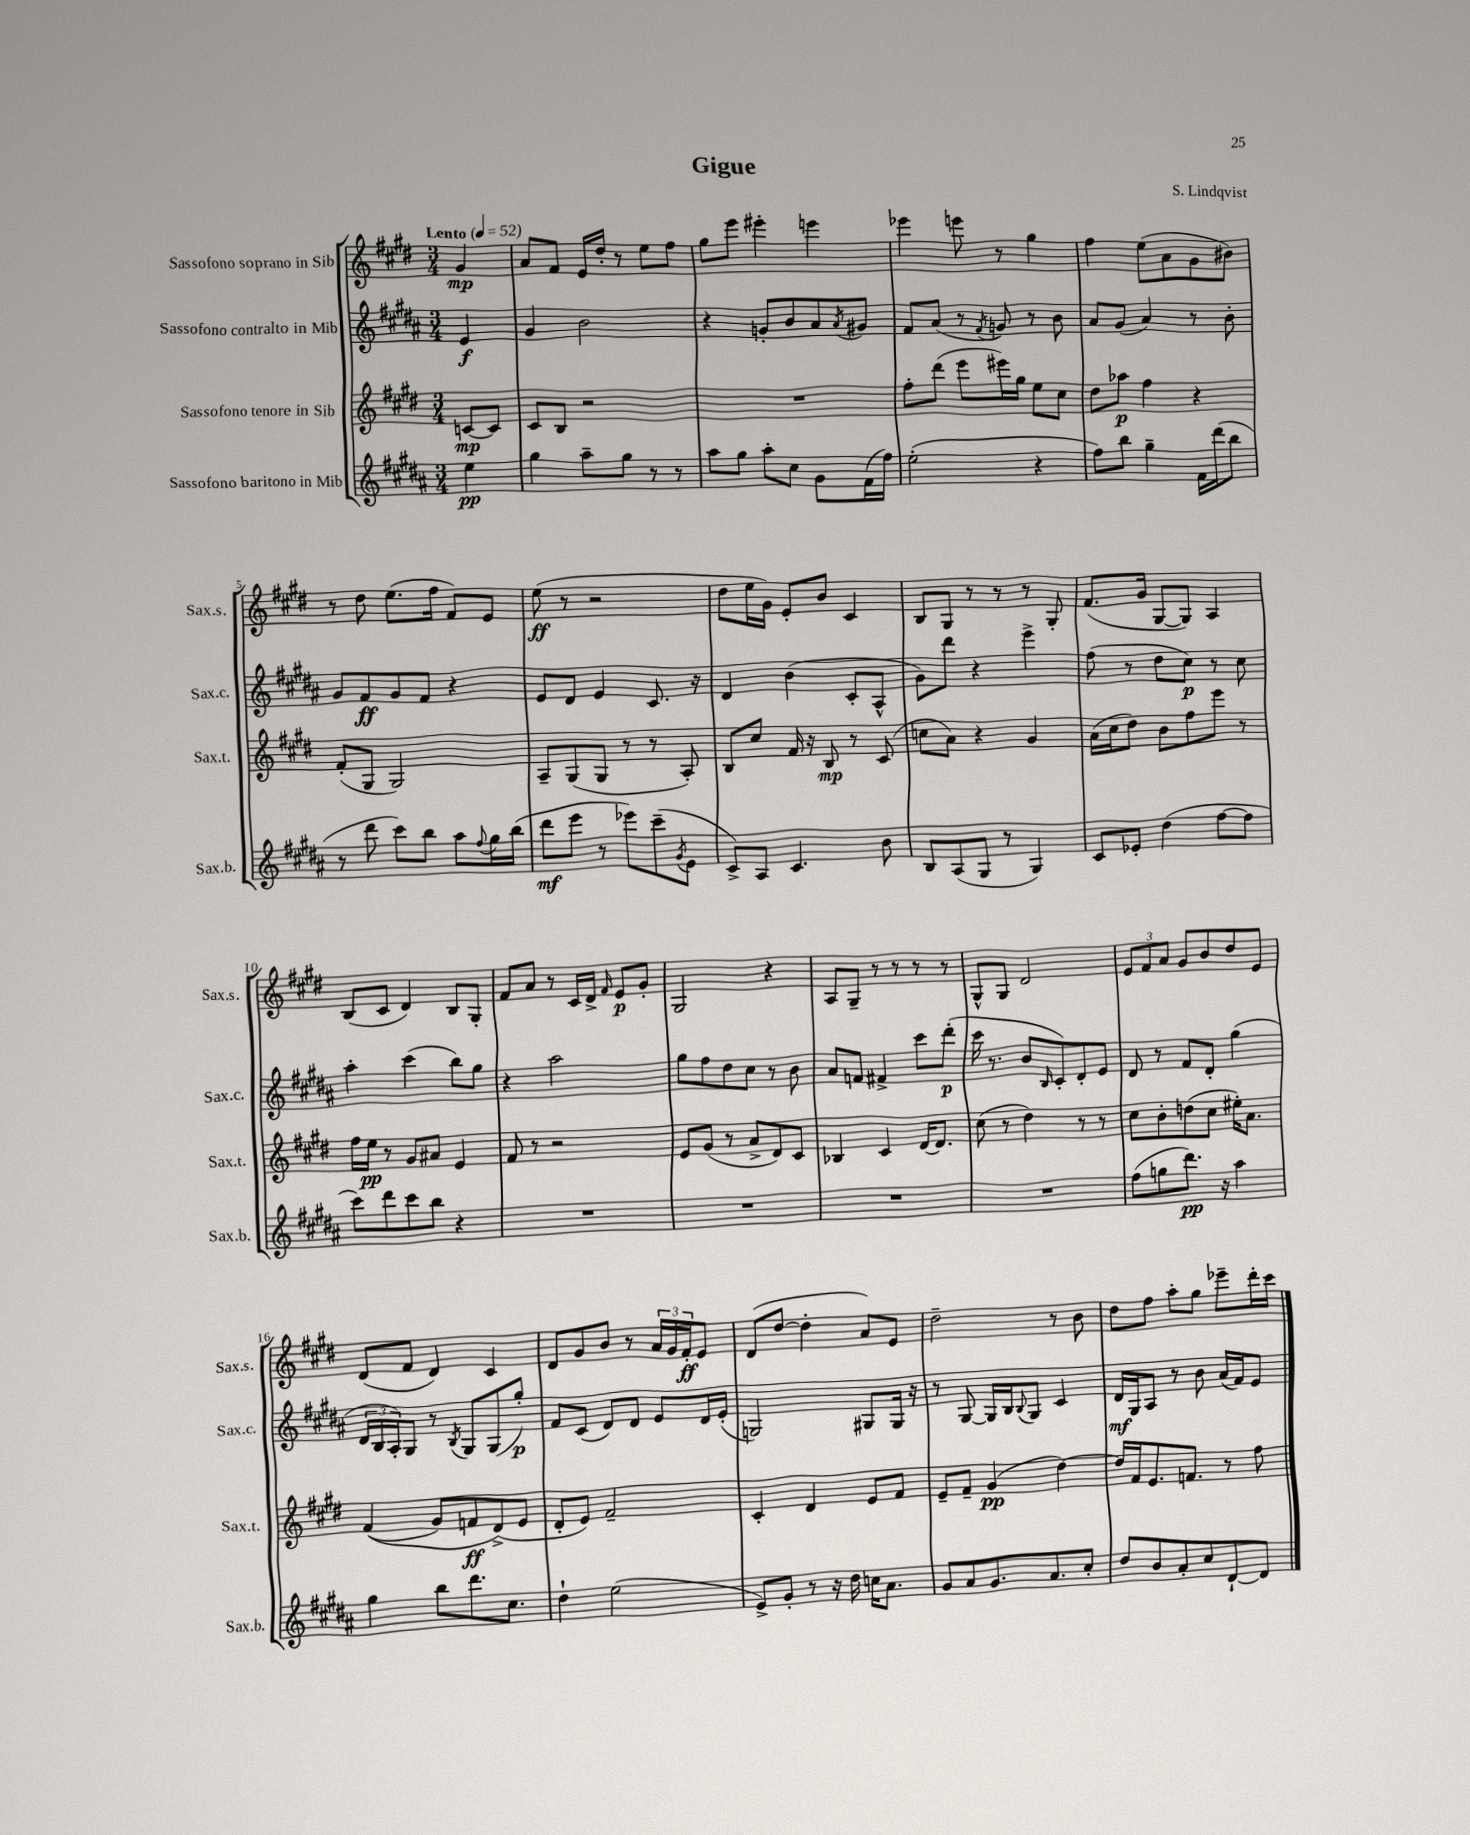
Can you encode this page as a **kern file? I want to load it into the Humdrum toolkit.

**kern	**dynam	**kern	**dynam	**kern	**dynam	**kern	**dynam
*part4	*part4	*part3	*part3	*part2	*part2	*part1	*part1
*staff4	*staff4	*staff3	*staff3	*staff2	*staff2	*staff1	*staff1
*I"Sassofono baritono in Mib	*	*I"Sassofono tenore in Sib	*	*I"Sassofono contralto in Mib	*	*I"Sassofono soprano in Sib	*
*I'Sax.b.	*	*I'Sax.t.	*	*I'Sax.c.	*	*I'Sax.s.	*
*clefG2	*	*clefG2	*	*clefG2	*	*clefG2	*
*k[f#c#g#d#a#]	*	*k[f#c#g#d#]	*	*k[f#c#g#d#a#]	*	*k[f#c#g#d#]	*
*M3/4	*	*M3/4	*	*M3/4	*	*M3/4	*
*MM52	*	*MM52	*	*MM52	*	*MM52	*
=	=	=	=	=	=	=	=
!	!	!	!	!	!	!LO:TX:a:B:t=Lento	!
4ee\	pp	[8cn/L	mp	4e/	f	4g#/	mp
.	.	8c/J]	.	.	.	.	.
=1	=1	=1	=1	=1	=1	=1	=1
4gg#\	.	8c#/L	.	4g#/	.	8a/L	.
.	.	8B/J	.	.	.	8f#/J	.
8aa#~\L	.	2r	.	2b\	.	16e/LL	.
.	.	.	.	.	.	16dd#'/JJ	.
8gg#\J	.	.	.	.	.	8r	.
8r	.	.	.	.	.	8ee\L	.
8r	.	.	.	.	.	8ff#\J	.
=2	=2	=2	=2	=2	=2	=2	=2
8aa#\L	.	2.r	.	4r	.	8gg#\L	.
8gg#\J	.	.	.	.	.	8eee\J	.
8aa#'\L	.	.	.	8gn'/L	.	4eee#X'\	.
8cc#\J	.	.	.	8b/	.	.	.
8g#\L	.	.	.	8a#/	.	4eeen\	.
.	.	.	.	8qa#/	.	.	.
(16f#\L	.	.	.	8g#X/J	.	.	.
16ff#\JJ)	.	.	.	.	.	.	.
=3	=3	=3	=3	=3	=3	=3	=3
(2ee'\	.	8ff#'\L	.	8f#/L	.	4eee-X\	.
.	.	(8ddd#\J	.	(8a#/J	.	.	.
.	.	8eee\L	.	8r	.	8eeen\	.
.	.	.	.	8qf#/	.	.	.
.	.	16eee#X\L)	.	8gn/)	.	8r	.
.	.	16gg#\JJ	.	.	.	.	.
4r	.	8ee\L	.	8r	.	4gg#\	.
.	.	8cc#\J	.	8b\	.	.	.
=4	=4	=4	=4	=4	=4	=4	=4
8ff#\L)	.	8dd#\L	.	8a#/L	.	4ff#\	.
8bb\J	.	8aa-X\J	p	(8g#/J	.	.	.
4gg#~\	.	4ff#\	.	4a#/)	.	(8ee\L	.
.	.	.	.	.	.	8a\	.
16f#\LL	.	4r	.	8r	.	8g#\	.
(16ddd#\J	.	.	.	.	.	.	.
8bb\J	.	.	.	8b'\	.	8b#X\J)	.
!!LO:LB:g=z
=5	=5	=5	=5	=5	=5	=5	=5
8r	.	(8f#'/L	.	8g#/L	.	8r	.
8ddd#\	.	8G#/J	.	8f#/	ff	8dd#\	.
8ccc#\L)	.	2G#/)	.	8g#/	.	(8.ee\L	.
8bb\J	.	.	.	8f#/J	.	.	.
.	.	.	.	.	.	16ff#\Jk	.
8aa#\L	.	.	.	4r	.	8f#/L)	.
8qqff#/	.	.	.	.	.	.	.
16gg#\L	.	.	.	.	.	8e/J	.
(16bb\JJ	.	.	.	.	.	.	.
=6	=6	=6	=6	=6	=6	=6	=6
8ddd#\L	mf	8A~/L	.	8e/L	.	(8ee\	ff
8eee\J	.	(8G#/	.	8d#/J	.	8r	.
8r	.	8G#/J	.	4e/	.	2r	.
8eee-X\L)	.	8r	.	.	.	.	.
(8ccc#~\	.	8r	.	8.c#/	.	.	.
8qg#/	.	.	.	.	.	.	.
8e\J	.	8A'/)	.	.	.	.	.
.	.	.	.	16r	.	.	.
=7	=7	=7	=7	=7	=7	=7	=7
8c#^/L)	.	8B/L	.	4d#/	.	8dd#\L	.
8A#/J	.	8cc#/J	.	.	.	16ee\L	.
.	.	.	.	.	.	16g#\JJ)	.
4.c#/	.	16f#/	.	(4b\	.	8e'/L	.
.	.	16r	.	.	.	.	.
.	.	8B/	mp	.	.	8b/J	.
.	.	8r	.	8c#'/L	.	4c#/	.
8b\	.	(8c#/	.	8A#^^/J	.	.	.
=8	=8	=8	=8	=8	=8	=8	=8
8B/L	.	8ccn\L	.	8g#\L)	.	8B/L	.
(8A#/	.	8a\J)	.	8ddd#\J	.	8G#/J	.
8G#/J	.	4r	.	4r	.	8r	.
8r	.	.	.	.	.	8r	.
4G#/)	.	4g#/	.	4eee^\	.	8r	.
.	.	.	.	.	.	8G#'/	.
=9	=9	=9	=9	=9	=9	=9	=9
8c#/L	.	(16a\LL	.	(8ff#\	.	(8.f#/L	.
.	.	16cc#\J	.	.	.	.	.
8e-X'/J	.	8dd#\J)	.	8r	.	.	.
.	.	.	.	.	.	16g#/Jk	.
(4dd#\	.	8b\L	.	8dd#\L	.	[8G#/L	.
.	.	8ff#\	.	8cc#\J)	p	8G#/J])	.
[8ff#\L	.	8eee\J	.	8r	.	4A/	.
8ff#\J]	.	8r	.	8cc#\	.	.	.
!!LO:LB:g=z
=10	=10	=10	=10	=10	=10	=10	=10
8ccc#\L)	.	16ff#\LL	.	4aa#'\	.	(8B/L	.
.	.	16ee\JJ	pp	.	.	.	.
8ddd#\	.	8r	.	.	.	8c#/J	.
8ccc#\	.	8g#/L	.	(4ccc#\	.	4d#/)	.
8bb\J	.	8a#X/J	.	.	.	.	.
4r	.	4e/	.	8bb\L)	.	8B/L	.
.	.	.	.	8gg#\J	.	8G#'/J	.
=11	=11	=11	=11	=11	=11	=11	=11
2.r	.	8f#/	.	4r	.	8f#/L	.
.	.	8r	.	.	.	8a/J	.
.	.	2r	.	2aa#\	.	8r	.
.	.	.	.	.	.	16c#/LL	.
.	.	.	.	.	.	16d#^/JJ	.
.	.	.	.	.	.	16qqf#/	.
.	.	.	.	.	.	8e/L	p
.	.	.	.	.	.	8g#'/J	.
=12	=12	=12	=12	=12	=12	=12	=12
2.r	.	8e/L	.	8gg#\L	.	2G#/	.
.	.	(8g#/J	.	8ff#\	.	.	.
.	.	8r	.	8dd#\	.	.	.
.	.	8a^/L	.	8cc#\J	.	.	.
.	.	8d#/)	.	8r	.	4r	.
.	.	8c#/J	.	8b\	.	.	.
=13	=13	=13	=13	=13	=13	=13	=13
2.r	.	4B-X/	.	8a#/L	.	8A/L	.
.	.	.	.	8fn/J	.	8G#~/J	.
.	.	4c#/	.	4f#X^/	.	8r	.
.	.	.	.	.	.	8r	.
.	.	[16d#/KL	.	8ccc#\L	.	8r	.
.	.	8.d#/J]	.	.	.	.	.
.	.	.	.	(8ddd#'\J	p	8r	.
=14	=14	=14	=14	=14	=14	=14	=14
2.r	.	(8cc#\	.	16ccc#\	.	8G#^^/L	.
.	.	.	.	8.r	.	.	.
.	.	8r	.	.	.	8G#/J	.
.	.	4dd#\)	.	8b/L	.	2d#/	.
.	.	.	.	16qqB/	.	.	.
.	.	.	.	8c#'/)	.	.	.
.	.	8r	.	8d#'/	.	.	.
.	.	8r	.	8e/J	.	.	.
=15	=15	=15	=15	=15	=15	=15	=15
(8ff#\L	.	8cc#\L	.	8d#/	.	12e/L	.
.	.	.	.	.	.	12f#/	.
8ggn\	.	8b'\	.	8r	.	.	.
.	.	.	.	.	.	12a/J	.
8.ddd#\J)	pp	(8ddn\	.	8f#/L	.	8g#/L	.
.	.	8cc#\J	.	8d#'/J	.	8b/	.
16r	.	.	.	.	.	.	.
4aa#\	.	16ee#X'\KL)	.	(4gg#\	.	8dd#/	.
.	.	8.a\J	.	.	.	.	.
.	.	.	.	.	.	8e/J	.
!!LO:LB:g=z
=16	=16	=16	=16	=16	=16	=16	=16
4gg#\	.	((4f#/	.	24d#/LL	.	(8d#/L	.
.	.	.	.	24B/	.	.	.
.	.	.	.	24A#'/J)	.	.	.
.	.	.	.	8G#/J	.	8f#/J	.
8bb\L	.	8g#/L)	.	8r	.	4d#/)	.
.	.	.	.	8qB/	.	.	.
8.ddd#\	.	8fn/	ff	8G#/L	.	.	.
.	.	(8d#^/)	.	(8G#/	.	4c#/	.
8.cc#\J	.	.	.	.	.	.	.
.	.	8e/J	.	8gg#'/J)	p	.	.
=17	=17	=17	=17	=17	=17	=17	=17
4dd#`\	.	8d#'/L	.	8f#/L	.	8d#/L	.
.	.	8e/J)	.	(8c#/J	.	8g#/	.
(2ee\	.	2f#~/	.	8d#/L)	.	8b/J	.
.	.	.	.	8d#/J	.	8r	.
.	.	.	.	8e/L	.	24a/LL	.
.	.	.	.	.	.	24g#/	.
.	.	.	.	.	.	24f#'/J	ff
.	.	.	.	16d#/L	.	8e/J	.
.	.	.	.	(16e'/JJ	.	.	.
=18	=18	=18	=18	=18	=18	=18	=18
8e^/L)	.	4c#'/	.	2Gn/)	.	(8d#/L	.
8g#'/J	.	.	.	.	.	[8dd#/J	.
8r	.	4d#/	.	.	.	4dd#'\]	.
16r	.	.	.	.	.	.	.
16dd#\	.	.	.	.	.	.	.
16ccn\KL	.	8e/L	.	8G#X/L	.	8a/L)	.
8.a#\J	.	.	.	.	.	.	.
.	.	8f#/J	.	16G#/Jk	.	8e/J	.
.	.	.	.	16r	.	.	.
=19	=19	=19	=19	=19	=19	=19	=19
8g#/L	.	8e~/L	.	8r	.	2dd#~\	.
8a#/	.	8f#~/J	.	[8G#/	.	.	.
8.g#/	.	(4g#/	pp	16G#/LL]	.	.	.
.	.	.	.	16B/J	.	.	.
.	.	.	.	8qqB/	.	.	.
.	.	.	.	8G#/J	.	.	.
8.a#/	.	.	.	.	.	.	.
.	.	[4dd#\)	.	4c#/	.	8r	.
8cc#'/J	.	.	.	.	.	8b\	.
=20	=20	=20	=20	=20	=20	=20	=20
8dd#/L	.	16dd#/LL]	.	16d#/LL	mf	8dd#\L	.
.	.	16f#/J	.	16G#/J	.	.	.
8b/	.	8.e/	.	8A#/J	.	8ff#\J	.
8a#'/	.	.	.	8r	.	8aa'\L	.
.	.	8.fn/J	.	.	.	.	.
8cc#/	.	.	.	8b\	.	8gg#\J	.
[8d#`/	.	8r	.	(16a#/LL	.	8eee-X~\L	.
.	.	.	.	16f#/J)	.	.	.
8d#/J]	.	8ff#\	.	8e/J	.	16ddd#'\L	.
.	.	.	.	.	.	16ccc#\JJ	.
==	==	==	==	==	==	==	==
*-	*-	*-	*-	*-	*-	*-	*-
